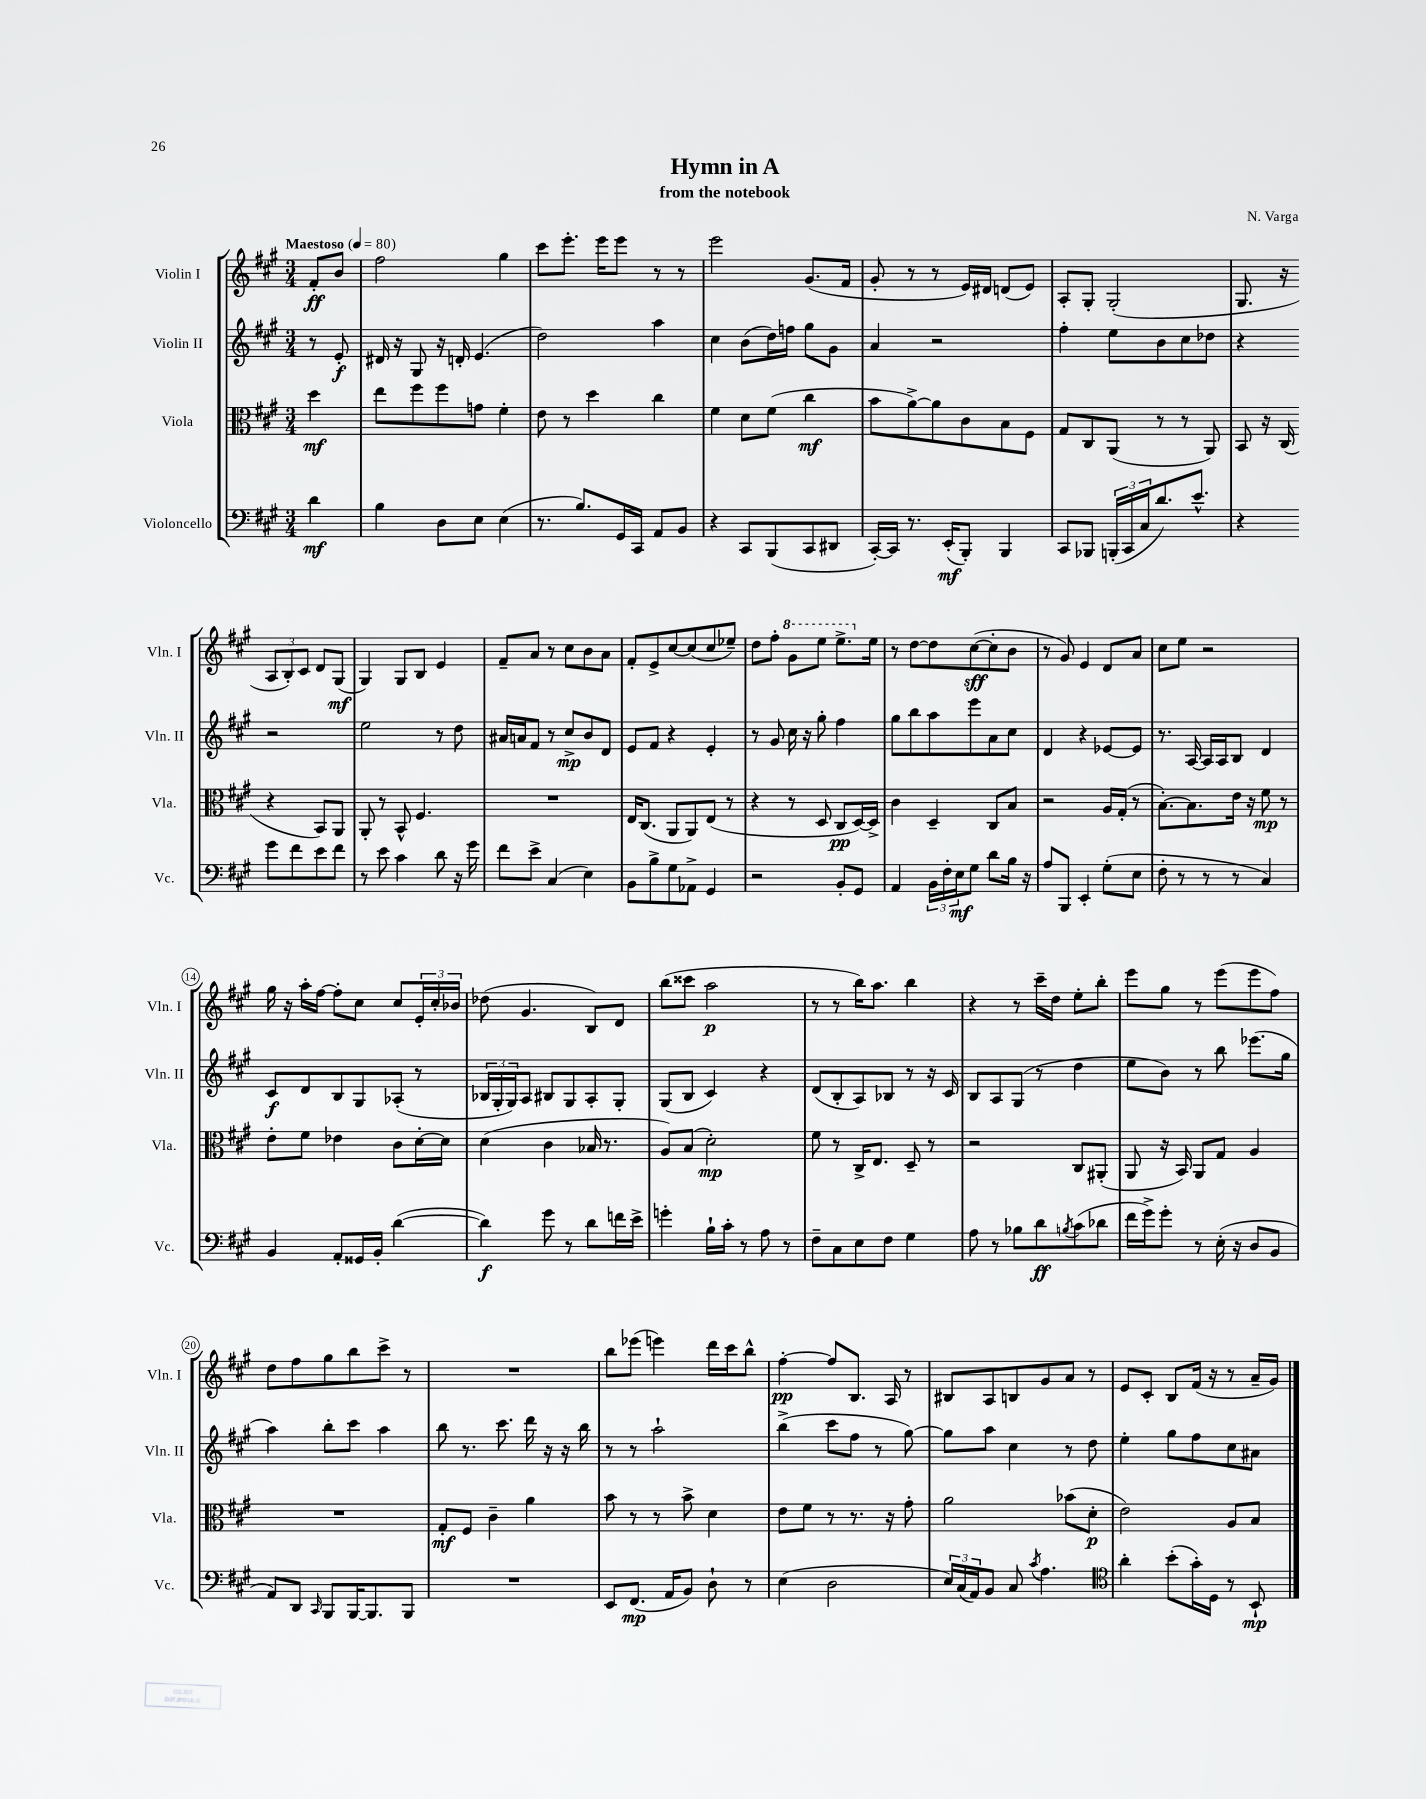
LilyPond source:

\header { title = "Hymn in A" composer = "N. Varga" subtitle = "from the notebook" }
<<
\new StaffGroup <<
\new Staff = "s0" \with { instrumentName = "Violin I" shortInstrumentName = "Vln. I" } {
    \clef treble \key a \major \numericTimeSignature \time 3/4 \partial 4 \tempo "Maestoso" 4 = 80
    fis'8-.\ff b'8 |
    fis''2 gis''4 |
    cis'''8 e'''8.-. e'''16 e'''8 r8 r8 |
    e'''2 gis'8.( fis'16 |
    gis'8-. r8 r8 e'16) dis'16 d'8( e'8) |
    a8-. gis8-. gis2-.( |
    gis8. r16 \tuplet 3/2 { a8 b8-.) cis'8 } d'8 gis8\mf( |
    gis4) gis8 b8 e'4 |
    fis'8-- a'8 r8 cis''8 b'8 a'8 |
    fis'8-. e'8-> cis''8~ cis''8( cis''8 ees''8--) |
    d''8 fis''8-. \ottava #1 gis''8 e'''8 e'''8.-> \ottava #0 e''16 |
    r8 d''8~ d''8 cis''8~\sff( cis''8-. b'8 |
    r8 gis'8) e'4 d'8 a'8 |
    cis''8 e''8 r2 |
    gis''16 r16 a''16-. fis''16~ fis''8-. cis''8 cis''8 \tuplet 3/2 { e'16-. cis''16-. bes'16 } |
    des''8( gis'4. b8) d'8 |
    b''8( cisis'''8 a''2\p |
    r8 r8 b''16) a''8. b''4 |
    r4 r8 cis'''16-- d''16 e''8-. b''8-. |
    e'''8 gis''8 r8 e'''8( e'''8 fis''8) |
    d''8 fis''8 gis''8 b''8 cis'''8-> r8 |
    R2. |
    b''8 ees'''8( e'''4) d'''16 cis'''16 b''8-^ |
    fis''4~-.\pp fis''8 b8. a16 r8 |
    bis8 a8 b8 gis'8 a'8 r8 |
    e'8 cis'8-. b8 fis'16( r16 r8 a'16-- gis'16) \bar "|." |
}
\new Staff = "s1" \with { instrumentName = "Violin II" shortInstrumentName = "Vln. II" } {
    \clef treble \key a \major \numericTimeSignature \time 3/4 \partial 4
    r8 e'8-.\f |
    dis'16 r16 gis8 r16 d'16-. e'4.( |
    d''2) a''4 |
    cis''4 b'8( d''16) f''16 gis''8 gis'8 |
    a'4 r2 |
    fis''4-. e''8 b'8 cis''8 des''8 |
    r4 r2 |
    e''2 r8 d''8 |
    ais'16 a'16 fis'8 r8 cis''8->\mp b'8 d'8 |
    e'8 fis'8 r4 e'4-. |
    r8 gis'8 cis''16 r16 gis''8-. fis''4 |
    gis''8 b''8 a''8 e'''8 a'8 cis''8 |
    d'4 r4 ees'8~ ees'8 |
    r8. a16~ a16 a16 b8 d'4 |
    cis'8\f d'8 b8 gis8 aes8-.( r8 |
    \tuplet 3/2 { bes16 gis16-. gis16) } a8 bis8 gis8 a8-. gis8-. |
    gis8( b8 cis'4) r4 |
    d'8( b8-. a8) bes8 r8 r16 cis'16 |
    b8 a8 gis8( r8 d''4 |
    e''8 b'8) r8 b''8 ees'''8.( gis''16 |
    a''4) b''8-. cis'''8 a''4 |
    b''8 r8. cis'''8. d'''16 r16 r16 b''16 |
    r8 r8 a''2-! |
    b''4->( cis'''8 fis''8 r8 gis''8~) |
    gis''8 a''8 cis''4 r8 d''8 |
    e''4-. gis''8 fis''8 cis''8 ais'8 \bar "|." |
}
\new Staff = "s2" \with { instrumentName = "Viola" shortInstrumentName = "Vla." } {
    \clef alto \key a \major \numericTimeSignature \time 3/4 \partial 4
    d''4\mf |
    e''8 fis''8 fis''8 g'8 fis'4-. |
    e'8 r8 d''4 cis''4 |
    fis'4 d'8 fis'8( cis''4\mf |
    b'8 a'8~->) a'8 cis'8 b8 fis8 |
    gis8 cis8 a,8( r8 r8 a,8) |
    b,8 r16 cis16( r4 b,8) a,8 |
    a,8-. r8 b,8-^ fis4. |
    R2. |
    e16 cis8.( a,8 a,8) e8( r8 |
    r4 r8 d8 cis8\pp d16~) d16-> |
    cis'4 d4-- cis8 b8 |
    r2 a16 gis16-.( r8 |
    b8.~-.) b8. e'16 r16 fis'8\mp r8 |
    e'8-. fis'8 ees'4 cis'8 d'16~-. d'16 |
    d'4( cis'4 bes16 r8. |
    a8) b8( d'2-.\mp) |
    fis'8 r8 cis16-> e8. d8-- r8 |
    r2 cis8 ais,8-.( |
    a,8 r16 b,16) a,8 gis8 a4 |
    R2. |
    gis8-.\mf fis8 cis'4-- a'4 |
    b'8 r8 r8 b'8-> d'4 |
    e'8 fis'8 r8 r8. r16 gis'8-. |
    a'2 bes'8( d'8-.\p |
    e'2) a8 b8 \bar "|." |
}
\new Staff = "s3" \with { instrumentName = "Violoncello" shortInstrumentName = "Vc." } {
    \clef bass \key a \major \numericTimeSignature \time 3/4 \partial 4
    d'4\mf |
    b4 d8 e8 e4( |
    r8. b8.) gis,16 cis,16 a,8 b,8 |
    r4 cis,8 b,,8( cis,8 dis,8 |
    cis,16~-.) cis,16 r8. e,16-.\mf( b,,8-.) b,,4 |
    cis,8 bes,,8 \tuplet 3/2 { b,,16-.( cis,16 cis16 } d'8.) e'8.-^ |
    r4 gis'8 fis'8 e'8 fis'8 |
    r8 e'8 cis'4 d'8 r16 gis'16 |
    fis'8 e'8-> cis4( e4) |
    b,8 b8-> gis8 aes,8-> gis,4 |
    r2 b,8-. gis,8 |
    a,4 \tuplet 3/2 { b,16 fis16-. e16\mf } gis8 d'8 b16 r16 |
    a8 b,,8 e,4-. gis8-.( e8 |
    fis8-. r8 r8 r8 cis4) |
    b,4 a,8-. gisis,16 b,16-. d'4~( |
    d'4\f) gis'8 r8 d'8 f'16 e'16-> |
    g'4-. b16-! cis'16-. r8 a8 r8 |
    fis8-- cis8 e8 fis8 gis4 |
    a8 r8 bes8 d'8\ff \acciaccatura { b8 } cis'8( des'8 |
    fis'16 gis'16->) gis'8-. r8 e16-.( r16 d8 b,8 |
    a,8) d,8 \grace { cis,16 } b,,8 b,,16~ b,,8. b,,8 |
    R2. |
    e,8 fis,8.\mp( a,16 b,8) d8-! r8 |
    e4( d2 |
    \tuplet 3/2 { e16) cis16( a,16) } b,8 cis8 \acciaccatura { cis'8 } a4. |
    \clef tenor a'4-. b'8-.( gis'16-.) d16 r8 b,8-!\mp \bar "|." |
}
>>
>>
\layout { \context { \Score \override BarNumber.stencil = #(make-stencil-circler 0.1 0.3 ly:text-interface::print) } }
